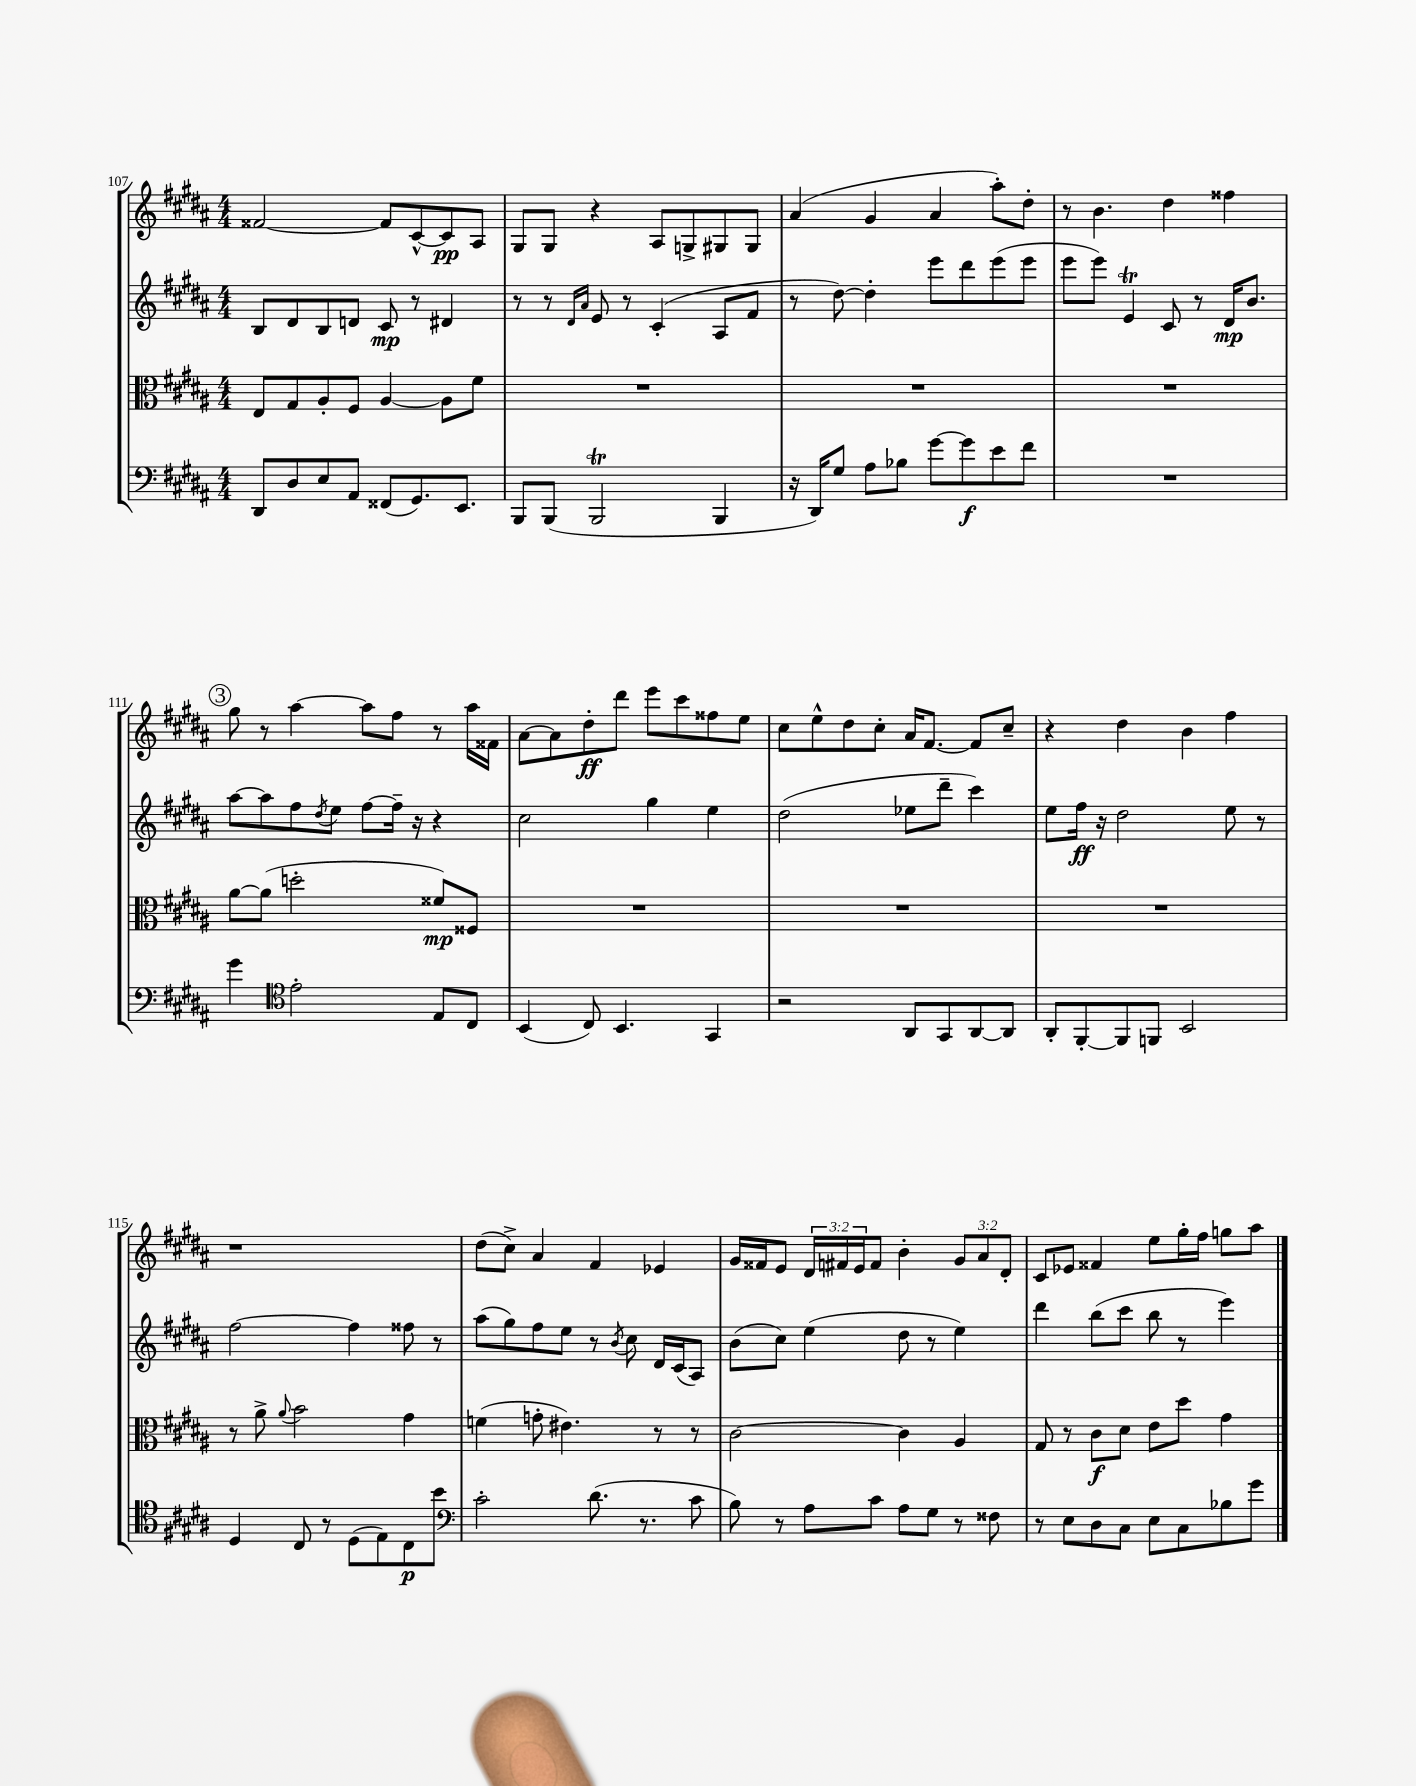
<<
\new StaffGroup <<
\new Staff = "s0" {
    \clef treble \key b \major \numericTimeSignature \time 4/4 \override Staff.TupletNumber.text = #tuplet-number::calc-fraction-text
    fisis'2~ fisis'8 cis'8~-^ cis'8\pp ais8 |
    gis8 gis8 r4 ais8 g8-> gis8 gis8 |
    ais'4( gis'4 ais'4 ais''8-.) dis''8-. |
    r8 b'4. dis''4 fisis''4 |
    \mark \markup { \circle "3" } gis''8 r8 ais''4~ ais''8 fis''8 r8 ais''16 fisis'16 |
    ais'8~ ais'8 dis''8-.\ff dis'''8 e'''8 cis'''8 fisis''8 e''8 |
    cis''8 e''8-^ dis''8 cis''8-. ais'16 fis'8.~ fis'8 cis''8-- |
    r4 dis''4 b'4 fis''4 |
    r1 |
    dis''8( cis''8->) ais'4 fis'4 ees'4 |
    gis'16 fisis'16 e'8 \tuplet 3/2 { dis'16 fis'16 e'16 } fis'8 b'4-. \tuplet 3/2 { gis'8 ais'8 dis'8-. } |
    cis'8 ees'8 fisis'4 e''8 gis''16-. fis''16 g''8 ais''8 \bar "|." |
}
\new Staff = "s1" {
    \clef treble \key b \major \numericTimeSignature \time 4/4
    b8 dis'8 b8 d'8 cis'8\mp r8 dis'4 |
    r8 r8 \grace { dis'16 ais'16 } e'8 r8 cis'4-.( ais8 fis'8 |
    r8 dis''8~) dis''4-. e'''8 dis'''8 e'''8( e'''8 |
    e'''8 e'''8) e'4\trill cis'8 r8 dis'16\mp b'8. |
    \mark \markup { \circle "3" } ais''8~ ais''8 fis''8 \acciaccatura { dis''8 } e''8 fis''8~ fis''16-- r16 r4 |
    cis''2 gis''4 e''4 |
    dis''2( ees''8 dis'''8-- cis'''4) |
    e''8 fis''16\ff r16 dis''2 e''8 r8 |
    fis''2~ fis''4 fisis''8 r8 |
    ais''8( gis''8) fis''8 e''8 r8 \acciaccatura { b'8 } cis''8 dis'16 cis'16( ais8) |
    b'8( cis''8) e''4( dis''8 r8 e''4) |
    dis'''4 b''8( cis'''8 b''8 r8 e'''4) \bar "|." |
}
\new Staff = "s2" {
    \clef alto \key b \major \numericTimeSignature \time 4/4
    e8 gis8 ais8-. fis8 ais4~ ais8 fis'8 |
    R1 |
    R1 |
    R1 |
    \mark \markup { \circle "3" } ais'8~ ais'8( d''2-. fisis'8\mp) fisis8 |
    R1 |
    R1 |
    R1 |
    r8 ais'8-> \appoggiatura { ais'8 } b'2 gis'4 |
    f'4( g'8-. eis'4.) r8 r8 |
    cis'2~ cis'4 ais4 |
    gis8 r8 cis'8\f dis'8 e'8 dis''8 gis'4 \bar "|." |
}
\new Staff = "s3" {
    \clef bass \key b \major \numericTimeSignature \time 4/4
    dis,8 dis8 e8 ais,8 fisis,8( gis,8.) e,8. |
    b,,8 b,,8( b,,2\trill b,,4 |
    r16 dis,16) gis8 ais8 bes8 gis'8~ gis'8\f e'8 fis'8 |
    R1 |
    \mark \markup { \circle "3" } gis'4 \clef tenor e'2-. e8 cis8 |
    b,4( cis8) b,4. gis,4 |
    r2 ais,8 gis,8 ais,8~ ais,8 |
    ais,8-. fis,8~-. fis,8 f,8 b,2 |
    dis4 cis8 r8 dis8( e8) cis8\p b'8 |
    \clef bass cis'2-. dis'8.( r8. cis'8 |
    b8) r8 ais8 cis'8 ais8 gis8 r8 fisis8 |
    r8 e8 dis8 cis8 e8 cis8 bes8 gis'8 \bar "|." |
}
>>
>>
\layout { \context { \Score currentBarNumber = #107 } }
